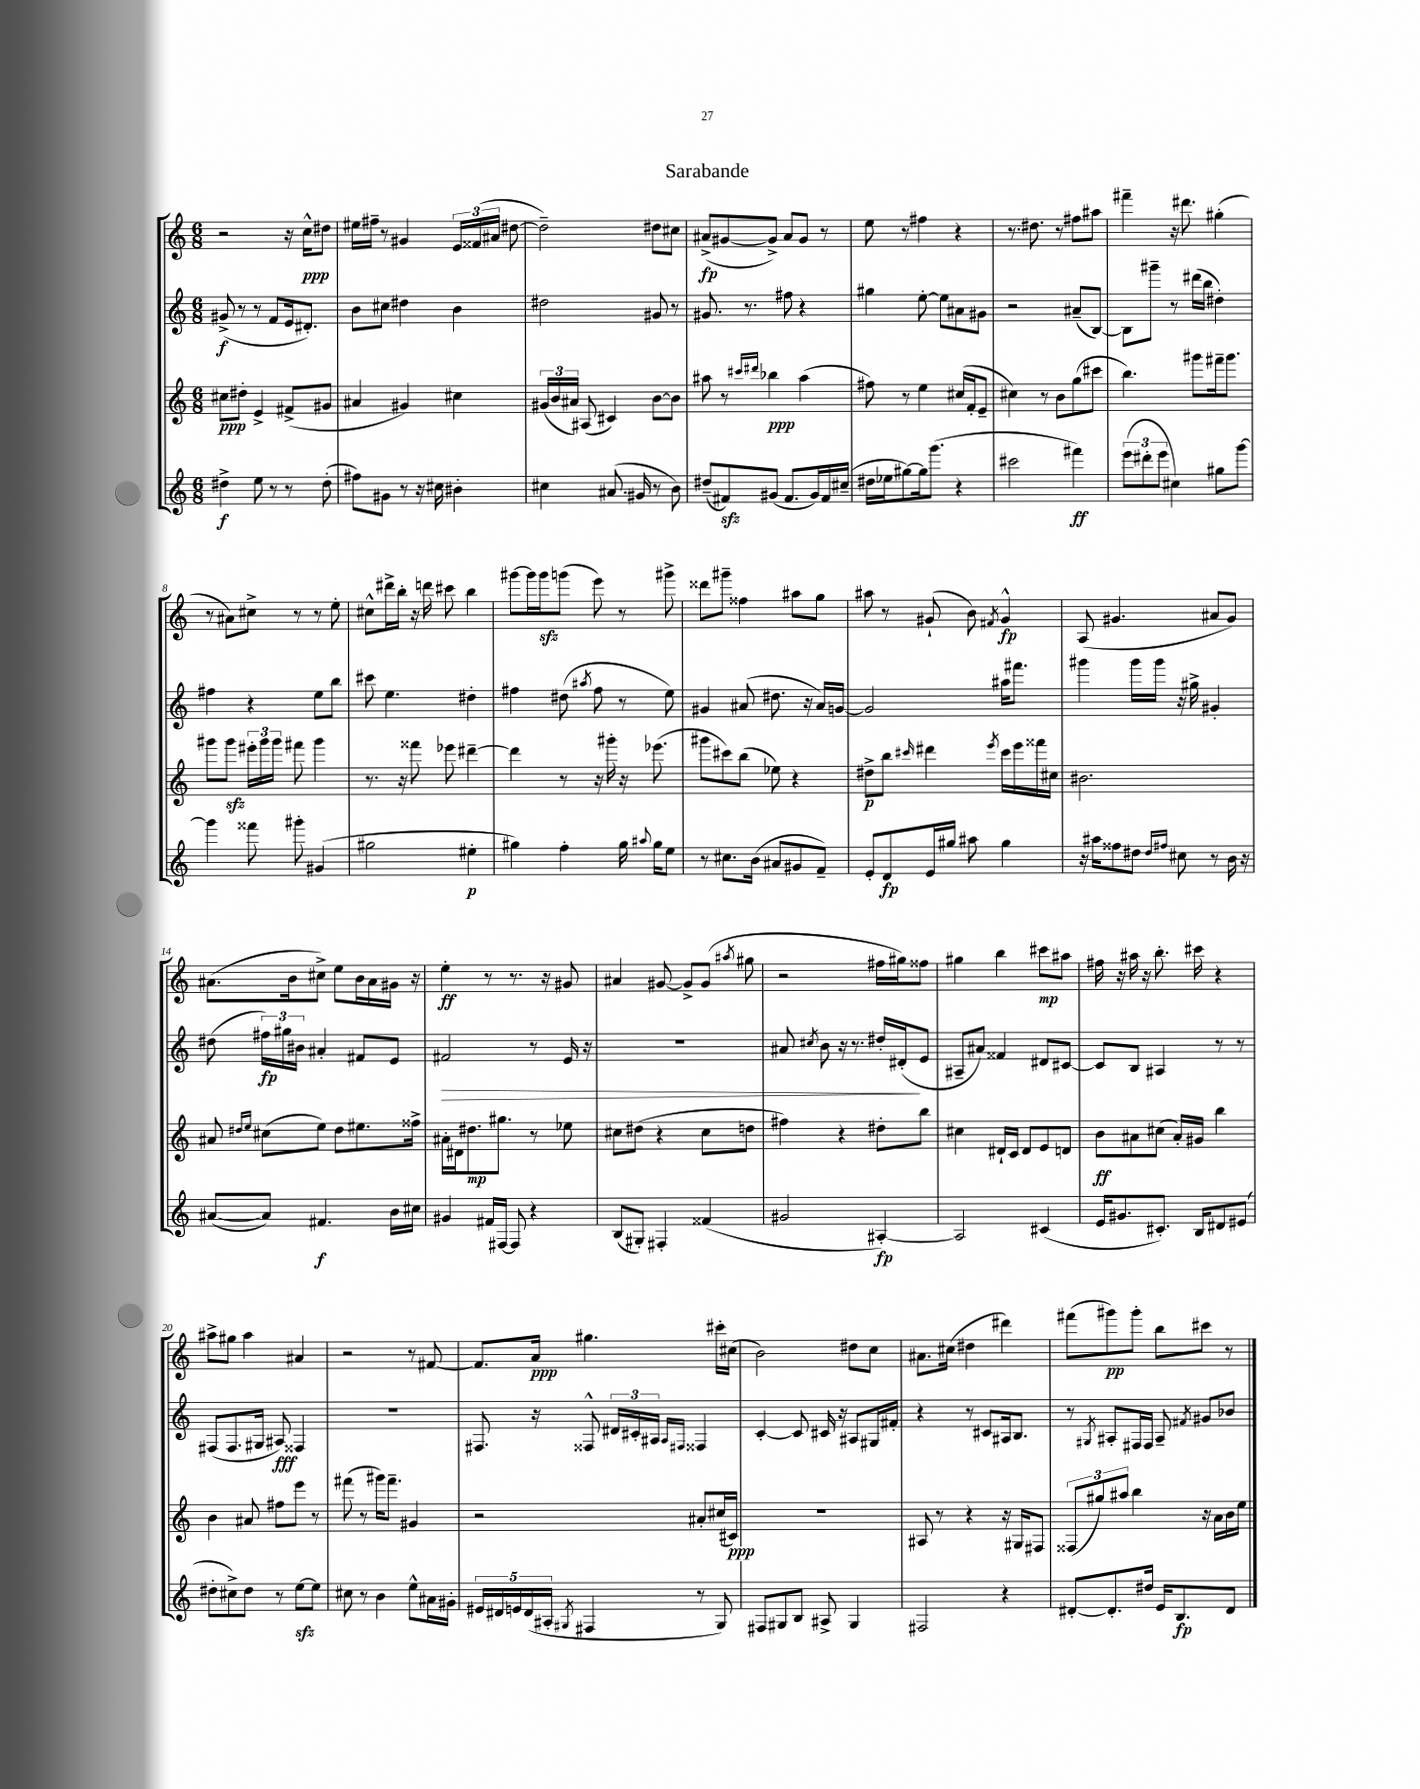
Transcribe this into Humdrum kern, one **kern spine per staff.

**kern	**dynam	**kern	**dynam	**kern	**dynam	**kern	**dynam
*part4	*part4	*part3	*part3	*part2	*part2	*part1	*part1
*staff4	*staff4	*staff3	*staff3	*staff2	*staff2	*staff1	*staff1
*clefG2	*	*clefG2	*	*clefG2	*	*clefG2	*
*k[]	*	*k[]	*	*k[]	*	*k[]	*
*M6/8	*	*M6/8	*	*M6/8	*	*M6/8	*
=1	=1	=1	=1	=1	=1	=1	=1
4dd#X^\	f	8cc#X\L	ppp	(8g#X^/	f	2r	.
.	.	8dd#X'\J	.	8r	.	.	.
8ee\	.	4e^/	.	8r	.	.	.
8r	.	.	.	8f/L	.	.	.
8r	.	(8f#X^/L	.	16e/k	.	16r	.
.	.	.	.	8.d#X'/J)	.	16cc^^\KL	ppp
(8dd#'\	.	8g#X/J	.	.	.	8dd#X\J	.
=2	=2	=2	=2	=2	=2	=2	=2
8ff#X\L)	.	4a#X/	.	8b\L	.	16ee#X\LL	.
.	.	.	.	.	.	16ff#X~\JJ	.
8g#X\J	.	.	.	8cc#X\J	.	8r	.
8r	.	4g#X/)	.	4dd#X\	.	4g#X/	.
16r	.	.	.	.	.	.	.
16cc#X\	.	.	.	.	.	.	.
4b#X'\	.	4cc#X\	.	4b\	.	24e/LL	.
.	.	.	.	.	.	(24f##X/	.
.	.	.	.	.	.	24a#X/JJ	.
.	.	.	.	.	.	[8dd#X\	.
=3	=3	=3	=3	=3	=3	=3	=3
4cc#X\	.	(24g#X/LL	.	2dd#X\	.	2dd#~\])	.
.	.	24b/	.	.	.	.	.
.	.	24a#X/JJ)	.	.	.	.	.
.	.	(8A#X/	.	.	.	.	.
(8.a#X/	.	4c#X/)	.	.	.	.	.
16g#X/	.	.	.	.	.	.	.
8r	.	[8b\L	.	8g#X/	.	8dd#X\L	.
8b\)	.	8b\J]	.	8r	.	8cc#X\J	.
=4	=4	=4	=4	=4	=4	=4	=4
(8dd#X~/L	.	8aa#X\	.	8.g#X/	.	(8a#X^/L	fp
8f#Xzz/)	.	8r	.	.	.	[8g#X/	.
.	.	.	.	8.r	.	.	.
.	.	16qqccc#X/LL	.	.	.	.	.
.	.	16qqddd#X/JJ	.	.	.	.	.
(8g#X/J	.	4bb-X\	ppp	.	.	8g#^/J])	.
8.f#/L	.	.	.	8ff#X\	.	8a#/L	.
.	.	(4aa#\	.	4r	.	8g#/J	.
16g#/L)	.	.	.	.	.	.	.
16f#/	.	.	.	.	.	8r	.
(16cc#X~/JJ	.	.	.	.	.	.	.
=5	=5	=5	=5	=5	=5	=5	=5
16dd#X\LL	.	8ff#X\)	.	4gg#X\	.	8ee\	.
16ee-X\J	.	.	.	.	.	.	.
[8gg#X\)	.	8r	.	.	.	8r	.
16gg#\k]	.	4ee\	.	[8ee'\	.	4ff#X\	.
(8.ggg\J	.	.	.	.	.	.	.
.	.	.	.	8ee\L]	.	.	.
4r	.	(16cc#X/LL	.	8a#X\	.	4r	.
.	.	16f'/J	.	.	.	.	.
.	.	8e~/J	.	8g#X\J	.	.	.
=6	=6	=6	=6	=6	=6	=6	=6
2ccc#X\	.	4cc#X\)	.	2r	.	8.r	.
.	.	.	.	.	.	8.dd#X\	.
.	.	8r	.	.	.	.	.
.	.	8b\L	.	.	.	8r	.
4fff#X\)	ff	(8gg\	.	(8a#X~/L	.	8ff#X\L	.
.	.	8ccc#X\J	.	[8B/J)	.	8aa#X\J	.
=7	=7	=7	=7	=7	=7	=7	=7
(12eee\L	.	4.bb\)	.	8B\L]	.	4fff#X~\	.
12ddd#X'\	.	.	.	.	.	.	.
.	.	.	.	8ggg#X~\J	.	.	.
12eee\J	.	.	.	.	.	.	.
4cc#X\)	.	.	.	8r	.	16r	.
.	.	.	.	.	.	8.ddd#X\	.
.	.	8ggg#X\L	.	(16ddd#X\LL	.	.	.
.	.	.	.	16bb\JJ	.	.	.
8gg#X\L	.	16fff#X~\k	.	4dd#X'\)	.	(4gg#X'\	.
.	.	8.ggg#\J	.	.	.	.	.
[8ggg\J	.	.	.	.	.	.	.
!!LO:LB:g=z
=8	=8	=8	=8	=8	=8	=8	=8
4ggg\]	.	8ggg#X\L	.	4ff#X\	.	8r	.
.	.	8ggg#zz\J	.	.	.	8a#X\L)	.
8fff##X\	.	24eee#X'\LL	.	4r	.	8cc#X^\J	.
.	.	24ggg#\	.	.	.	.	.
.	.	24ggg#\JJ	.	.	.	.	.
8ggg#X'\	.	8fff#X\	.	.	.	8r	.
(4g#X/	.	4ggg#\	.	8ee\L	.	8r	.
.	.	.	.	8bb\J	.	8ee'\	.
=9	=9	=9	=9	=9	=9	=9	=9
2gg#X\	.	8.r	.	8ccc#X\	.	8cc#X^^\L	.
.	.	.	.	4.ee\	.	16ddd#X^\L	.
.	.	16r	.	.	.	16bb'\JJ	.
.	.	8fff##X\	.	.	.	16r	.
.	.	.	.	.	.	16dddn\	.
.	.	8eee-X\	.	.	.	8ccc#X\	.
4ee#X'\	p	[4ddd#X~\	.	4dd#X'\	.	4bb\	.
=10	=10	=10	=10	=10	=10	=10	=10
4gg#X\)	.	4ddd#\]	.	4ff#X\	.	[8ggg#X\L	.
.	.	.	.	.	.	16ggg#\L]	.
.	.	.	.	.	.	16ggg#zz\J	.
4ff'\	.	8r	.	(8dd#X\	.	(8gggn\J	.
.	.	.	.	8qaa#X/	.	.	.
.	.	16r	.	8ff#\	.	8eee\)	.
.	.	16ggg#X'\	.	.	.	.	.
16gg#\	.	16r	.	8r	.	8r	.
8qqaa#X/	.	.	.	.	.	.	.
16gg#\KL	.	(8.eee-X\	.	.	.	.	.
8ee\J	.	.	.	8ee\)	.	8ggg#X^\	.
=11	=11	=11	=11	=11	=11	=11	=11
8r	.	8ggg#X\L	.	4g#X/	.	8ddd##X\L	.
8.cc#X\L	.	8ccc#X\)	.	.	.	8ggg#X~\J	.
.	.	(8bb\J	.	(8a#X/	.	4ff##X\	.
(16b\Jk	.	.	.	.	.	.	.
8a#X/L	.	8ee-X\)	.	8.dd#X\	.	.	.
8g#X/	.	4r	.	.	.	8aa#X\L	.
.	.	.	.	16r	.	.	.
8f~/J)	.	.	.	16a#/LL)	.	8gg\J	.
.	.	.	.	[16gn/JJ	.	.	.
=12	=12	=12	=12	=12	=12	=12	=12
8e'/L	.	8dd#X^\L	p	2g/]	.	8aa#X\	.
8d/	fp	8bb\J	.	.	.	8r	.
.	.	16qqccc#X/	.	.	.	.	.
16e/L	.	4ddd#X\	.	.	.	(8g#X`/	.
16gg#X/JJ	.	.	.	.	.	.	.
8aa#X\	.	.	.	.	.	8b\)	.
.	.	8qeee/	.	.	.	8qf#X/	.
4gg#\	.	16ccc#\LL	.	16aa#X\KL	.	4g#^^/	fp
.	.	16eee\	.	8.fff#X\J	.	.	.
.	.	16fff##X\	.	.	.	.	.
.	.	16cc#X\JJ	.	.	.	.	.
=13	=13	=13	=13	=13	=13	=13	=13
16r	.	2.b#X\	.	4ggg#X\	.	(8A/	.
16aa#X\KL	.	.	.	.	.	.	.
8ff##X\	.	.	.	.	.	4.g#X/	.
8dd#X\J	.	.	.	16ggg#\LL	.	.	.
.	.	.	.	16ggg#\JJ	.	.	.
16qqdd#/LL	.	.	.	.	.	.	.
16qqff#X/JJ	.	.	.	.	.	.	.
8cc#X\	.	.	.	16r	.	.	.
.	.	.	.	16gg#X^\	.	.	.
8r	.	.	.	4g#X'/	.	8a#X/L	.
16b\	.	.	.	.	.	8g#/J)	.
16r	.	.	.	.	.	.	.
!!LO:LB:g=z
=14	=14	=14	=14	=14	=14	=14	=14
([8a#X/L	.	8a#X/	.	(8dd#X\	.	(8.a#X\L	.
.	.	16qqdd#X/LL	.	.	.	.	.
.	.	16qqee/JJ	.	.	.	.	.
8a#/J])	.	(8cc#X\L	.	24ff#X\LL)	fp	.	.
.	.	.	.	24gg#X\	.	.	.
.	.	.	.	.	.	16b\k	.
.	.	.	.	24b#X\JJ	.	.	.
4.f#X/	f	8ee\J)	.	4a#X'/	.	8cc#X^\J)	.
.	.	8dd#\L	.	.	.	8ee\L	.
.	.	8.ee#X\	.	8f#X/L	.	16b\L	.
.	.	.	.	.	.	16a#\	.
16b\LL	.	.	.	8e/J	.	16g#X\JJ	.
16cc#X\JJ	.	16ff##X^\Jk	.	.	.	16r	.
=15	=15	=15	=15	=15	=15	=15	=15
!	!	!	!	!	!LO:HP:b	!	!
4g#X/	.	16a#X'\LL	.	2f#X/	>	4ee'\	ff
.	.	16d#X\J	.	.	.	.	.
.	.	8.dd#X\	mp	.	.	.	.
16f#X/LL	.	.	.	.	.	8r	.
[16F#X/JJ	.	8.gg#X\J	.	.	.	.	.
8F#/]	.	.	.	.	.	8.r	.
4r	.	8r	.	8r	.	.	.
.	.	.	.	.	.	16r	.
.	.	8ee-X\	.	16e/	.	8g#X/	.
.	.	.	.	16r	.	.	.
=16	=16	=16	=16	=16	=16	=16	=16
(8B/L	.	8cc#X\L	.	2.r	.	4a#X/	.
8G#X'/J)	.	(8dd#X\J	.	.	.	.	.
4F#X'/	.	4r	.	.	.	[8g#X/	.
.	.	.	.	.	.	8g#^/L]	.
(4f##X/	.	8cc#\L	.	.	.	(8g#/J	.
.	.	.	.	.	.	8qaa#X/	.
.	.	8ddn\J	.	.	.	8gg#X\	.
=17	=17	=17	=17	=17	=17	=17	=17
2g#X/	.	4ff#X\)	.	8a#X/	.	2r	.
.	.	.	.	8qcc#X/	.	.	.
.	.	.	.	8b\	.	.	.
.	.	4r	.	16r	.	.	.
.	.	.	.	8.r	.	.	.
[4A#X'/)	fp	8dd#X'\L	.	16dd#X'/LL	.	16ff#X\LL	.
.	.	.	.	(16d#X'/J	.	16gg#X\J)	.
.	.	8bb\J	.	8e/J	]	8ff##X\J	.
=18	=18	=18	=18	=18	=18	=18	=18
2A#/]	.	4cc#X\	.	8A#X~/L	.	4gg#X\	.
.	.	.	.	8a#X/J)	.	.	.
.	.	16d#X`/LL	.	4f##X/	.	4bb\	.
.	.	16c/JJ	.	.	.	.	.
.	.	8d#/L	.	.	.	.	.
(4c#X/	.	8e/	.	8d#X/L	.	8ccc#X\L	mp
.	.	8dn/J	.	[8c#X/J	.	8aa#X\J	.
=19	=19	=19	=19	=19	=19	=19	=19
16e/KL	.	8b\L	ff	8c#/L]	.	16ff#X\	.
8.g#X/	.	.	.	.	.	16r	.
.	.	8a#X\	.	8B/J	.	16aa#X\	.
.	.	.	.	.	.	16r	.
8.c#X'/J)	.	(8cc#X\J	.	4A#X/	.	8.bb'\	.
.	.	16a#'/LL)	.	.	.	.	.
16B/KL	.	16g#X/JJ	.	.	.	16ccc#X\	.
8d#X/	.	4bb\	.	8r	.	4r	.
(8e#X/J	.	.	.	8r	.	.	.
!!LO:LB:g=z
=20	=20	=20	=20	=20	=20	=20	=20
8dd#X'\L	.	4b\	.	(8F#X/L	.	8aa#X^\L	.
8cc#X^\)	.	.	.	8.F#/	.	8gg#X\J	.
8dd#\J	.	8a#X/	.	.	.	4aa#\	.
.	.	.	.	16G#X/Jk	.	.	.
8r	.	8ff#X\L	.	8A#X/)	fff	.	.
[8eezz\L	.	8eee\J	.	4F##X/	.	4a#X/	.
8ee\J]	.	8r	.	.	.	.	.
=21	=21	=21	=21	=21	=21	=21	=21
8cc#X\	.	(8fff#X\	.	2.r	.	2r	.
8r	.	8r	.	.	.	.	.
4b\	.	16ggg#X\KL)	.	.	.	.	.
.	.	8.fff#~\J	.	.	.	.	.
8ee^^\L	.	4g#X/	.	.	.	8r	.
16a#X\L	.	.	.	.	.	[8f#X/	.
16g#X'\JJ	.	.	.	.	.	.	.
=22	=22	=22	=22	=22	=22	=22	=22
20e#X/LL	.	2r	.	8.F#X/	.	8.f#/L]	.
20d#X/	.	.	.	.	.	.	.
20en/	.	.	.	.	.	.	.
(20d#/	.	.	.	.	.	.	.
.	.	.	.	16r	.	16a/Jk	ppp
20A#X'/JJ	.	.	.	.	.	.	.
8qG#X/	.	.	.	.	.	.	.
4F#X/	.	.	.	8F##X^^/	.	4.gg#X\	.
.	.	.	.	24d#X/LL	.	.	.
.	.	.	.	24c#X'/	.	.	.
.	.	.	.	24A#X/JJ	.	.	.
.	.	.	.	16qqA#/LL	.	.	.
.	.	.	.	16qqF#X/JJ	.	.	.
8r	.	8a#X'/L	.	4F##X/	.	.	.
8G#/)	.	(16cc#X/L	.	.	.	16ccc#X'\LL	.
.	.	16c#X/JJ)	ppp	.	.	(16cc#X\JJ	.
=23	=23	=23	=23	=23	=23	=23	=23
8F#X/L	.	2.r	.	[4c'/	.	2b\)	.
8G#X/	.	.	.	.	.	.	.
8B/J	.	.	.	8c/]	.	.	.
8A#X^/	.	.	.	16c#X/	.	.	.
.	.	.	.	16r	.	.	.
4G#/	.	.	.	8A#X/L	.	8dd#X\L	.
.	.	.	.	16G#X/L	.	8cc\J	.
.	.	.	.	16f#X'/JJ	.	.	.
=24	=24	=24	=24	=24	=24	=24	=24
2F#X/	.	8A#X/	.	4r	.	8.a#X\L	.
.	.	8r	.	.	.	.	.
.	.	.	.	.	.	(16cc#X\Jk	.
.	.	4r	.	8r	.	4dd#X\	.
.	.	.	.	8c#X/L	.	.	.
4r	.	16r	.	16A#X/k	.	4ddd#X\)	.
.	.	16G#X/KL	.	8.B/J	.	.	.
.	.	8F#X/J	.	.	.	.	.
=25	=25	=25	=25	=25	=25	=25	=25
[8d#X'/L	.	(12F##X/L	.	8r	.	(8fff#X\L	.
.	.	12gg#X/)	.	.	.	.	.
.	.	.	.	8qG#X/	.	.	.
8.d#'/]	.	.	.	8A#X'/L	.	8ggg#X\)	pp
.	.	12aa#X/J	.	.	.	.	.
.	.	4bb\	.	16F#X/L	.	8ggg#'\J	.
16dd#X/Jk	.	.	.	16F#/JJ	.	.	.
16e/KL	.	.	.	8A#~/	.	8bb\L	.
8.B/	fp	.	.	.	.	.	.
.	.	.	.	8qf#X/	.	.	.
.	.	16r	.	8g#X/L	.	8ccc#X\J	.
.	.	16a\LL	.	.	.	.	.
8d#/J	.	16b\	.	8b-X/J	.	8r	.
.	.	16ee\JJ	.	.	.	.	.
==	==	==	==	==	==	==	==
*-	*-	*-	*-	*-	*-	*-	*-
